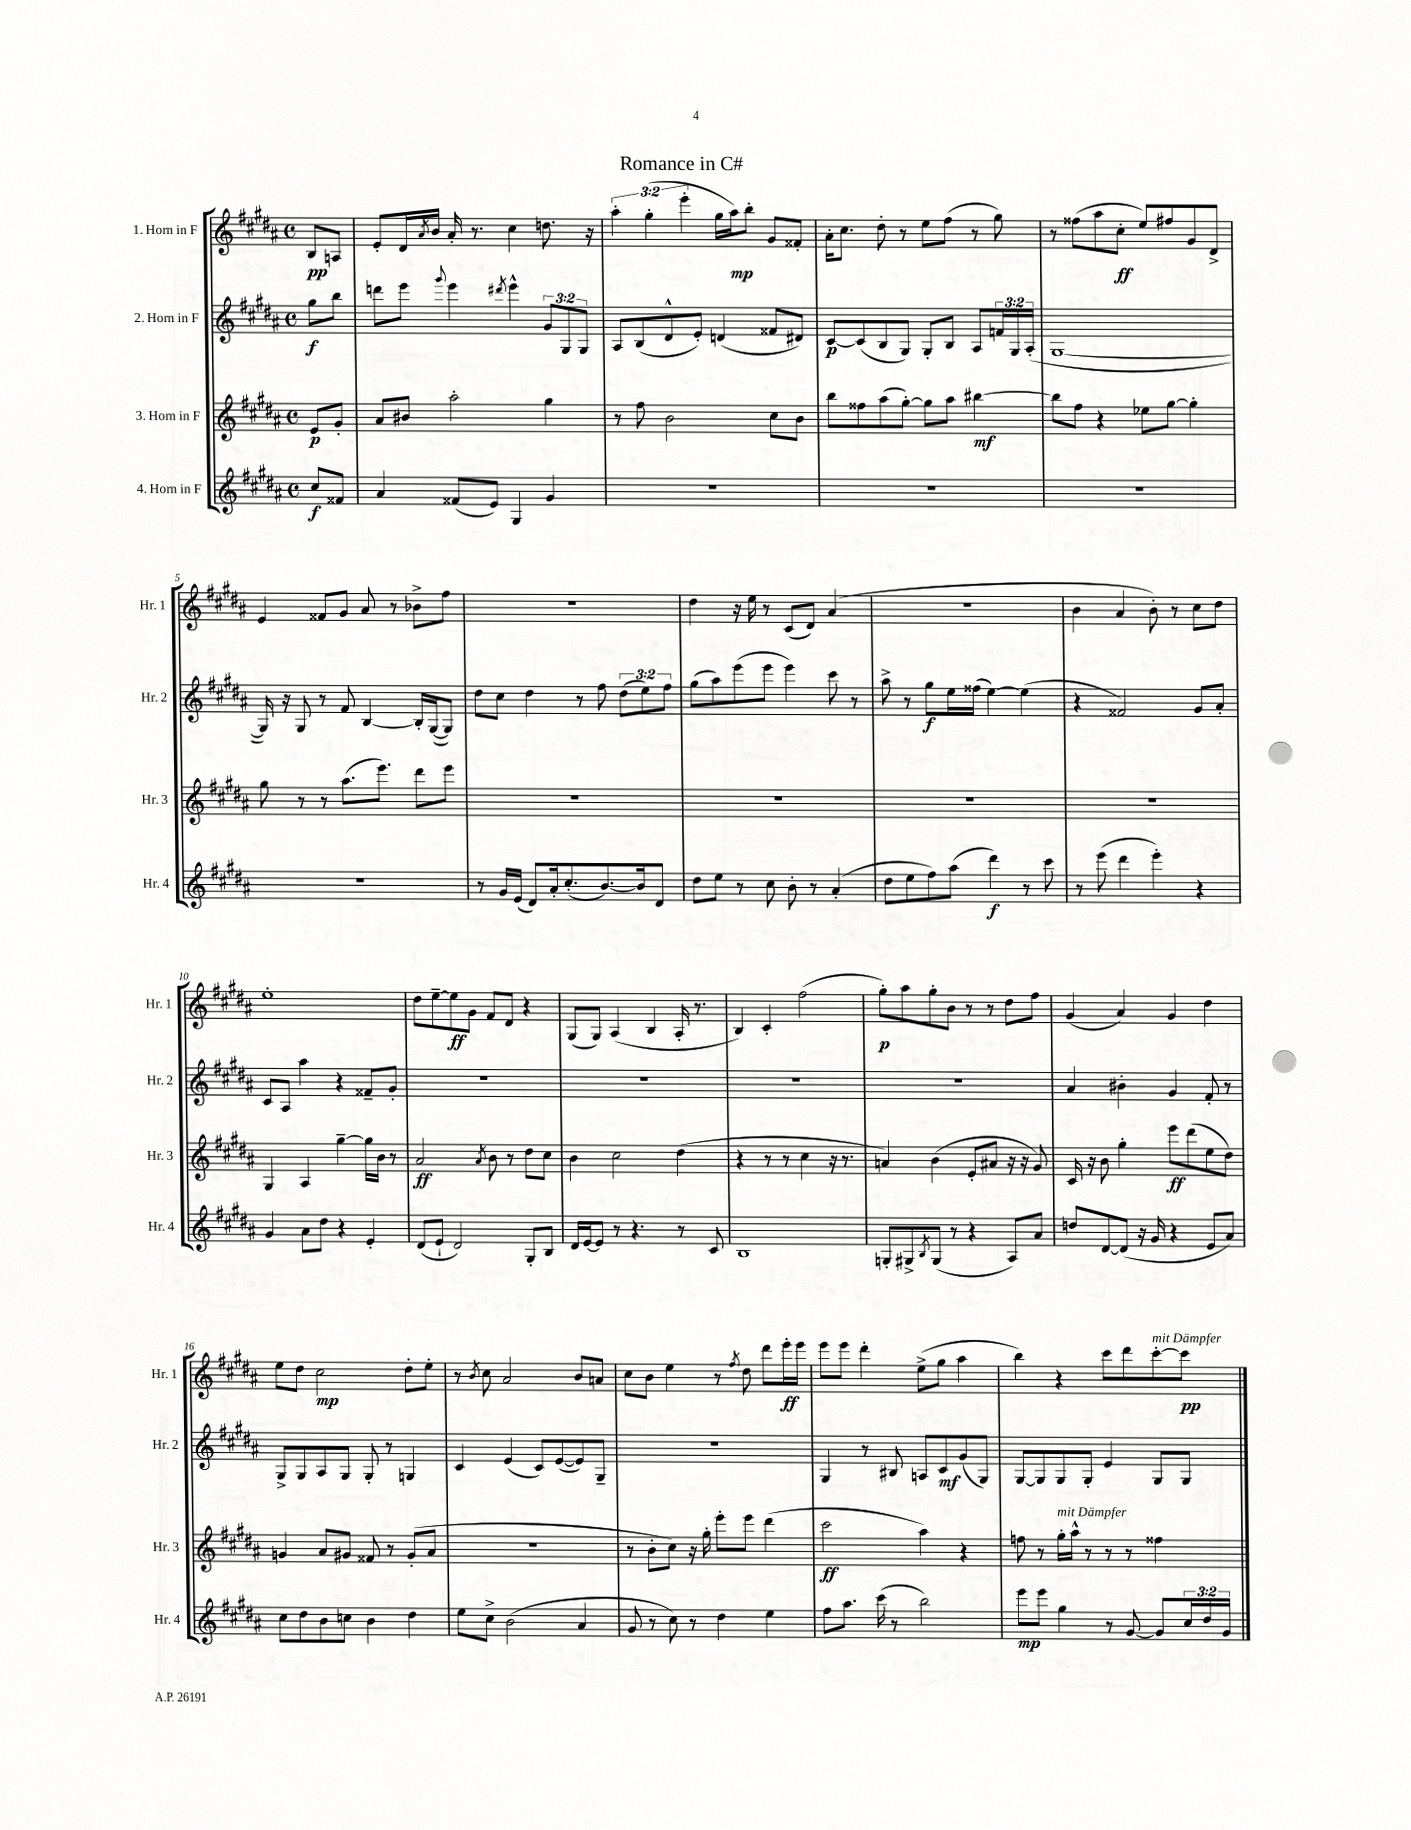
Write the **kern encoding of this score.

**kern	**kern	**kern	**kern
*staff4	*staff3	*staff2	*staff1
*clefG2	*clefG2	*clefG2	*clefG2
*k[f#c#g#d#a#]	*k[f#c#g#d#a#]	*k[f#c#g#d#a#]	*k[f#c#g#d#a#]
*M4/4	*M4/4	*M4/4	*M4/4
*met(c)	*met(c)	*met(c)	*met(c)
8cc#/L	8e/L	8gg#\L	8B/L
8f##/J	8g#'/J	8bb\J	8A/J
=	=	=	=
4a#/	8a#/L	8ddd\L	8e'/L
.	8b#/J	8eee\J	16d#/L
.	.	.	8qa#/
.	.	.	16b/JJ
.	.	8qqggg#/	.
(8f##/L	2aa#'\	4eee\	16a#'/
.	.	.	8.r
8e/J)	.	.	.
.	.	8qddd#/	.
4G#/	.	4eee^^\	4cc#\
4g#/	4gg#\	12g#/L	8.dd\
.	.	12G#/	.
.	.	12G#/J	.
.	.	.	16r
=	=	=	=
1r	8r	8A#/L	6aa#'\
.	8ff#\	(8B/	.
.	.	.	(6gg#'\
.	2b\	8d#^^/	.
.	.	.	6eee'\
.	.	8e'/J)	.
.	.	(4d/	16gg#\LL
.	.	.	16aa#\J)
.	.	.	8bb'\J
.	8cc#\L	8f##/L	8g#/L
.	8b\J	8d#/J)	8f##'/J
=	=	=	=
1r	8bb\L	[8c#/L	16a#'\LK
.	.	.	8.cc#\J
.	8ff##\	(8c#/]	.
.	(8aa#\	8B/	8dd#'\
.	[8gg#'\J)	8G#/J)	8r
.	8gg#\]L	8G#'/L	8ee\L
.	8aa#\J	8B/J	(8ff#\J
.	[4bb#\	8A#/L	8r
.	.	24f/L	8gg#\)
.	.	24G#/	.
.	.	(24A#'/JJ	.
=	=	=	=
1r	8bb#\]L	[1G#	8r
.	8ff#\J	.	(8ff##\L
.	4r	.	8aa#\
.	.	.	8cc#'\J
.	8ee-\L	.	8ee/L)
.	[8gg#\J	.	8ff#/
.	4gg#'\]	.	8g#/
.	.	.	8d#^/J
=	=	=	=
1r	8gg#\	16G#/])	4e/
.	.	16r	.
.	8r	8G#/	.
.	8r	8r	8f##/L
.	(8.aa#\L	8f#/	8g#/J
.	.	[4B/	8a#/
.	8.eee\J)	.	.
.	.	.	8r
.	8ddd#\L	16B'/]LL	8b-^\L
.	.	([16G#/J	.
.	8eee\J	8G#/]J)	8ff#\J
=	=	=	=
8r	1r	8dd#\L	1r
16g#/LL	.	8cc#\J	.
(16e/JJ	.	.	.
8d#/L)	.	4dd#\	.
16a#'/k	.	.	.
(8.cc#'/	.	.	.
.	.	8r	.
[8.b/)	.	8ff#\	.
.	.	(12dd#\L	.
16b/]k	.	.	.
.	.	12ee\)	.
8d#/J	.	.	.
.	.	12ff#\J	.
=	=	=	=
8dd#\L	1r	(8gg#\L	4dd#\
8ee\J	.	8aa#\)	.
8r	.	(8eee\	16r
.	.	.	16ee\
8cc#\	.	8eee\J	8r
8b'\	.	4eee\)	(8c#/L
8r	.	.	8d#/J)
(4a#'/	.	8ccc#\	(4a#/
.	.	8r	.
=	=	=	=
8dd#\L	1r	8aa#^\	1r
8ee\	.	8r	.
8ff#\)	.	8gg#\L	.
(8aa#\J	.	16ee\L	.
.	.	(16ff##\JJ	.
4ddd#\)	.	[4ee\)	.
8r	.	(4ee\]	.
8ccc#\	.	.	.
=	=	=	=
8r	1r	4r	4b\
(8eee\	.	.	.
4ddd#\	.	2f##/)	4a#/
4eee'\)	.	.	8b'\)
.	.	.	8r
4r	.	8g#/L	8cc#\L
.	.	8a#'/J	8dd#\J
=	=	=	=
4g#/	4G#/	8c#/L	1ee'
.	.	8A#/J	.
8a#\L	4A#/	4aa#\	.
8dd#\J	.	.	.
4r	[4gg#~\	4r	.
4e'/	16gg#\]LL	8f##~/L	.
.	16b\JJ	.	.
.	8r	8g#'/J	.
=	=	=	=
(8d#/L	2a#/	1r	8dd#\L
8e`/J	.	.	[8ee~\
2d#/)	.	.	8ee\]
.	.	.	8g#\J
.	8qa#/	.	.
.	8b\	.	8f#/L
.	8r	.	8d#/J
8G#'/L	8dd#\L	.	4r
8B/J	8cc#\J	.	.
=	=	=	=
16d#/LL	4b\	1r	(8G#/L
[16e/J	.	.	.
8e/]J	.	.	8G#/J)
8r	2cc#\	.	(4A#/
4.r	.	.	.
.	.	.	4B/
8r	(4dd#\	.	16A#'/
.	.	.	8.r
8c#/	.	.	.
=	=	=	=
1B	4r	1r	4B/)
.	8r	.	4c#'/
.	8r	.	.
.	4cc#\	.	(2ff#\
.	16r	.	.
.	8.r	.	.
=	=	=	=
8G'/L	4a/)	1r	8gg#'\L)
8G#^/	.	.	8aa#\
8qB/	.	.	.
(8G#/J	(4b\	.	8gg#'\
8r	.	.	8b\J
4r	8e'/L	.	8r
.	8a#/J	.	8r
8A#/L)	16r	.	8dd#\L
.	16r	.	.
8a#/J	8g#/)	.	8ff#\J
=	=	=	=
8dd/L	16c#/	4a#/	(4g#/
.	16r	.	.
[8d#/	8b\	.	.
(8d#/]J	4gg#'\	4b#'\	4a#/)
16r	.	.	.
16g#/	.	.	.
4r	8eee\L	4g#/	4g#/
.	(8ddd#\	.	.
8e/L	8ee\	8f#'/	4dd#\
8a#/J)	8dd#\J)	8r	.
=	=	=	=
8cc#\L	4g/	8G#^/L	8ee\L
8dd#\	.	8G#/	8dd#\J
8b\	8a#/L	8A#/	2cc#\
8cc\J	8g#/J	8G#/J	.
4b\	8f##/	8G#'/	.
.	8r	8r	.
4dd#\	(8g#'/L	4G/	8dd#'\L
.	8a#/J	.	8ee'\J
=	=	=	=
8ee\L	1r	4c#/	8r
.	.	.	8qb/
8cc#^\J	.	.	8cc#\
(2b\	.	(4e/	2a#/
.	.	8c#/L)	.
.	.	([8e/	.
4a#/	.	8e/])	8b/L
.	.	8G#~/J	8a/J
=	=	=	=
8g#/	8r	1r	8cc#\L
8r	8b'\L	.	8b\J
8cc#\)	8cc#\J)	.	4ee\
8r	16r	.	.
.	16gg#'\	.	.
4dd#\	8eee'\L	.	8r
.	.	.	8qff#/
.	8eee\J	.	8dd#\
4ee\	(4ddd#\	.	8ddd#\L
.	.	.	16eee'\L
.	.	.	16eee\JJ
=	=	=	=
8ff#\L	2ccc#\	4G#/	8eee\L
8.aa#\J	.	.	8eee\J
.	.	8r	4ddd#'\
(16ccc#\	.	.	.
8r	.	8B#/	.
2bb\)	4aa#\)	8A/L	(8ee^\L
.	.	8c#/	8gg#\J
.	4r	(8g#/	4aa#\
.	.	8G#/J)	.
=	=	=	=
8eee\L	8ff\	[8G#/L	4bb\)
8eee\J	8r	8G#/]	.
4gg#\	16gg#'\LL	8G#/	4r
.	16aa#^^\JJ	.	.
.	8r	8G#'/J	.
8r	8r	4e/	8ccc#\L
[8g#/	8r	.	8ddd#\
8g#/]L	4ff##\	8G#/L	[8ccc#'\
24cc#/L	.	8G#/J	8ccc#\]J
24dd#/	.	.	.
24g#/JJ	.	.	.
==	==	==	==
*-	*-	*-	*-
